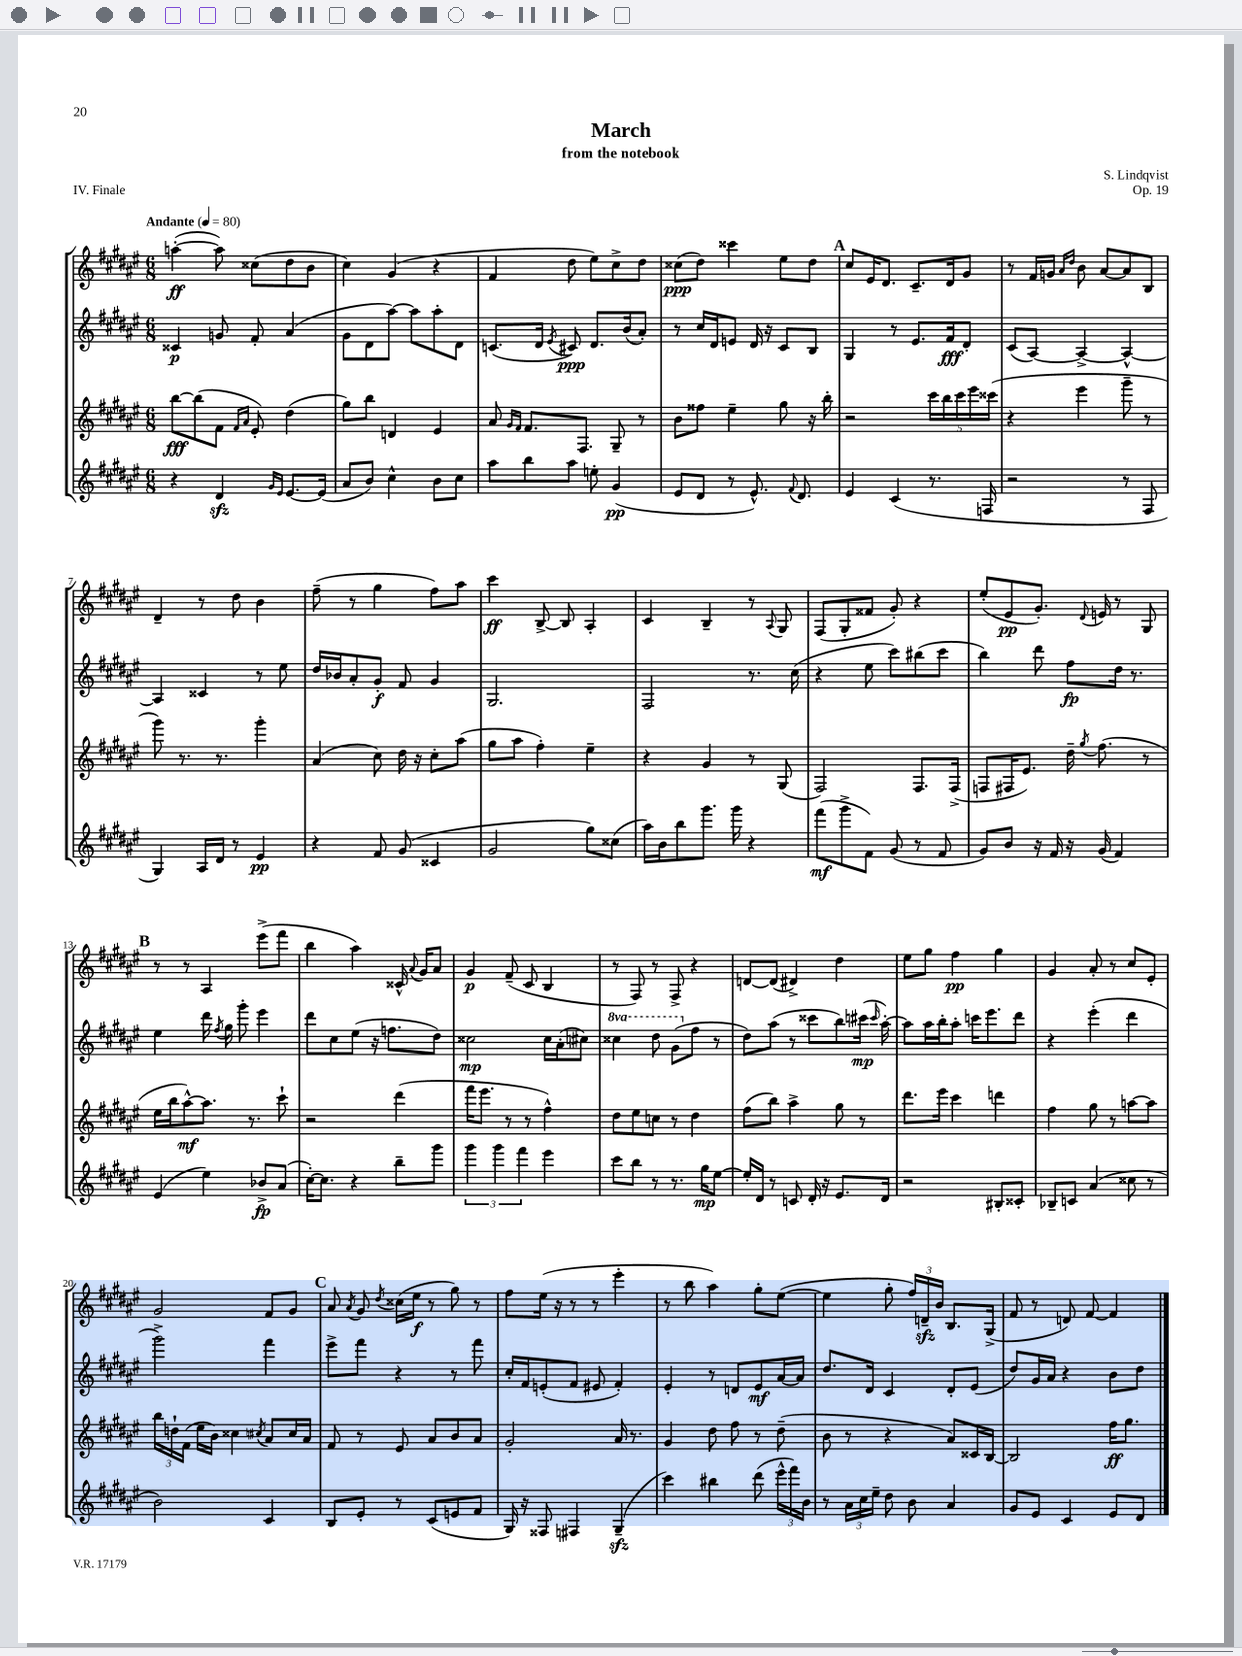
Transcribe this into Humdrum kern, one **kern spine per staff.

**kern	**kern	**kern	**kern
*staff4	*staff3	*staff2	*staff1
*clefG2	*clefG2	*clefG2	*clefG2
*k[f#c#g#d#a#e#]	*k[f#c#g#d#a#e#]	*k[f#c#g#d#a#e#]	*k[f#c#g#d#a#e#]
*M6/8	*M6/8	*M6/8	*M6/8
*MM80	*MM80	*MM80	*MM80
4r	[8bb	4c##	([4aa'
.	(8bb]	.	.
4d#	8f#	8g	8aa])
.	16qqf#	.	.
.	16qqa#	.	.
.	8e#')	8f#'	(8cc##
16qqg#	.	.	.
16qqe#	.	.	.
[8.e#	(4dd#	(4a#	8dd#
.	.	.	8b
(16e#]	.	.	.
=	=	=	=
8a#	8gg#)	8g#	4cc#)
8b)	8bb	8d#	.
4cc#^^	4d	[8aa#)	(4g#
.	.	8aa#]	.
8b	4e#	8aa#'	4r
8cc#	.	8d#	.
=	=	=	=
8aa#	8a#	(8.c	4f#
.	16qqg#	.	.
.	16qqf#	.	.
8bb	8.f#	.	.
.	.	16d#	.
.	.	8qe#	.
8aa#	.	8c#)	8dd#
.	8.F#	.	.
8ee'	.	8.d#	8ee#)
(4g#	8G#~	.	8cc#^
.	.	(16b	.
.	8r	8a#')	8dd#
=	=	=	=
8e#	8b	8r	(8cc##
8d#	8ff##	16cc#	8dd#)
.	.	16d#	.
8r	4ee#~	8e	4ccc##
8.e#^^)	.	16d#	.
.	.	16r	.
.	8gg#	8c#	8ee#
8qqf#	.	.	.
8.d#	.	.	.
.	16r	8B	8dd#
.	16bb'	.	.
=	=	=	=
4e#	2r	4G#	8cc#
.	.	.	16e#
.	.	.	8.d#
(4c#	.	8r	.
.	.	8.e#	8.c#~
8.r	20ccc#	.	.
.	20bb	.	.
.	.	16f#	16d#
.	20ccc#	.	.
.	.	8d#'	8g#
.	20eee#	.	.
16F	.	.	.
.	(20ccc##	.	.
=	=	=	=
2r	4r	(8c#	8r
.	.	[8A#)	16f#
.	.	.	16g
.	.	.	16qqa#
.	.	.	16qqdd#
.	4eee#	4A#^_	8b
.	.	.	[8a#
8r	8ggg#~	4A#^^_	8a#]
8F#	8r	.	8B
=	=	=	=
4G#)	8ggg#)	4A#]	4d#~
.	8.r	.	.
16A#	.	4c##	8r
16d#	8.r	.	.
8r	.	.	8dd#
4e#	4ggg#'	8r	4b
.	.	8ee#	.
=	=	=	=
4r	(4a#	16dd#	(8ff#~
.	.	16b-	.
.	.	8a#'	8r
8f#	8cc#)	8g#'	4gg#
(8g#	16dd#	8f#	.
.	16r	.	.
4c##	8cc#'	4g#	8ff#)
.	(8aa#	.	8aa#
=	=	=	=
2g#	8gg#	2.G#	4ccc#
.	8aa#	.	.
.	4ff#')	.	[8B^
.	.	.	8B]
8gg#)	4ee#~	.	4A#'
(8cc##	.	.	.
=	=	=	=
16aa#)	4r	2F#	4c#
16b	.	.	.
8bb	.	.	.
8.ggg#	4g#	.	4B~
16ggg#	.	.	.
4r	8r	8.r	8r
.	.	.	8qqA#
.	(8G#	.	8G#
.	.	(16cc#	.
=	=	=	=
(8fff#	2F#)	4r	(8F#
8ggg#^	.	.	8G#'
8f#)	.	8ee#	8f##
(8g#	.	8ccc#)	8g#')
8r	8.F#	(8bb#	4r
8f#	.	8ccc#	.
.	(16F#^	.	.
=	=	=	=
8g#)	8F	4bb)	(8ee#'
8b	16F#	.	8e#
.	8.e#)	.	.
16r	.	8ddd#	8.g#')
16f#	.	.	.
16r	16dd#~	8ff#	.
.	8qgg#	.	8qqd#
(16g#	(8.ff#	.	16e
4f#)	.	16dd#	8r
.	.	8.r	.
.	8r	.	8G#
=	=	=	=
(4e#	16ee#	4ee#	8r
.	16bb	.	.
.	[8aa#^^)	.	8r
4ee#)	8.aa#]	16ddd#	4A#
.	.	8qff#	.
.	.	16gg#	.
.	.	8ggg#'	.
.	8.r	.	.
8b-^	.	4eee#	(8eee#^
(8a#	8ccc#`	.	8fff#
=	=	=	=
[16cc#')	2r	8ddd#	4bb
8.cc#]	.	.	.
.	.	8cc#	.
4r	.	(8ee#	4aa#)
.	.	16r	.
.	.	8.ff	.
8bb~	(4ddd#	.	16c##^^
.	.	.	8qqa#
.	.	.	16g#
8ggg#	.	8dd#)	8a#
=	=	=	=
6ggg#	16fff#	2cc##	4g#
.	8.eee#	.	.
6ggg#	.	.	.
.	8r	.	(8f#~
6fff#	.	.	.
.	8r	.	8c#
4eee#	4ff#^^)	16cc##	4B
.	.	(16a#'	.
.	.	8cc#)	.
=	=	=	=
8ccc#	8dd#	4ccc##	8r
8bb	8ee#	.	8F#)
8r	8cc	8ddd#	8r
8.r	8r	(8gg#	8F#^
.	4dd#	8ff#	4r
16gg#	.	.	.
[8ee#	.	8r	.
=	=	=	=
16ee#']	(8ff#	8dd#)	[8d
16d#	.	.	.
8r	8bb)	(8aa#	(8d]
8c	4aa#^	8r	4d#^)
16d#'	.	8ccc##	.
16r	.	.	.
8.e#	8gg#	8bb)	4dd#
.	8r	(16ccc#	.
.	.	16qqccc#	.
16d#	.	[16aa#')	.
=	=	=	=
2r	8.ddd#	8aa#]	8ee#
.	.	16aa#	8gg#
.	16eee#	16bb'	.
.	4ccc#	8aa#'	4ff#
.	.	16ccc	.
.	.	8.eee#	.
8B#'	4ddd	.	4gg#
8c##'	.	8ddd#	.
=	=	=	=
8B-~	4ff#	4r	4g#
8c	.	.	.
(4a#	8gg#	(4eee#'	8a#'
.	8r	.	8r
8cc##	[8aa	4ddd#	8cc#
8r	8aa]	.	8e#'
=	=	=	=
2b)	24bb	2ggg#^)	2g#
.	24dd`	.	.
.	(24f#	.	.
.	16ee#	.	.
.	16b)	.	.
.	4cc##	.	.
.	8qcc#	.	.
4c#	8a#	4fff#	8f#
.	16cc#	.	8g#
.	16a#	.	.
=	=	=	=
8B	8f#	8eee#^	8a#
.	.	.	8qa#
8e#'	8r	8fff#	8g#
.	.	.	8qdd#
8r	8e#	4r	(16cc##
.	.	.	16ee#
(8c#	8a#	.	8r
8e	8b	8r	8gg#)
8f#	8a#	8fff#	8r
=	=	=	=
16G#)	2g#'	16cc#'	8ff#
16r	.	16f#	.
8F##	.	(8e'	(16ee#
.	.	.	16r
4F#	.	8f#	8r
.	.	8e#	8r
(4G#~	16a#	4f#')	4eee#'
.	8.r	.	.
=	=	=	=
4ccc#)	4g#	4e#'	8r
.	.	.	8bb
4bb#	8dd#	8r	4aa#)
.	8ff#	8d	.
(8ddd#	8r	8e#	8gg#'
24eee#^^	(8dd#~	[16a#	([8ee#
24fff#)	.	.	.
.	.	16a#]	.
24b	.	.	.
=	=	=	=
8r	8b	8.dd#	4ee#]
24a#	8r	.	.
24cc#	.	.	.
.	.	16d#	.
24ee#~	.	.	.
8dd#	4r	4c#	8gg#'
8b	.	.	24ff#)
.	.	.	24d~
.	.	.	24b
4a#	8a#)	8d#'	8.B
.	16c##	(8e#	.
.	[16B	.	(16G#^
=	=	=	=
8g#	2B]	8dd#)	8f#
8e#	.	16g#	8r
.	.	16a#	.
4c#	.	4r	8d)
.	.	.	[8f#
8e#	16ff#	8b	4f#]
.	8.gg#	.	.
8d#	.	8dd#	.
==	==	==	==
*-	*-	*-	*-
